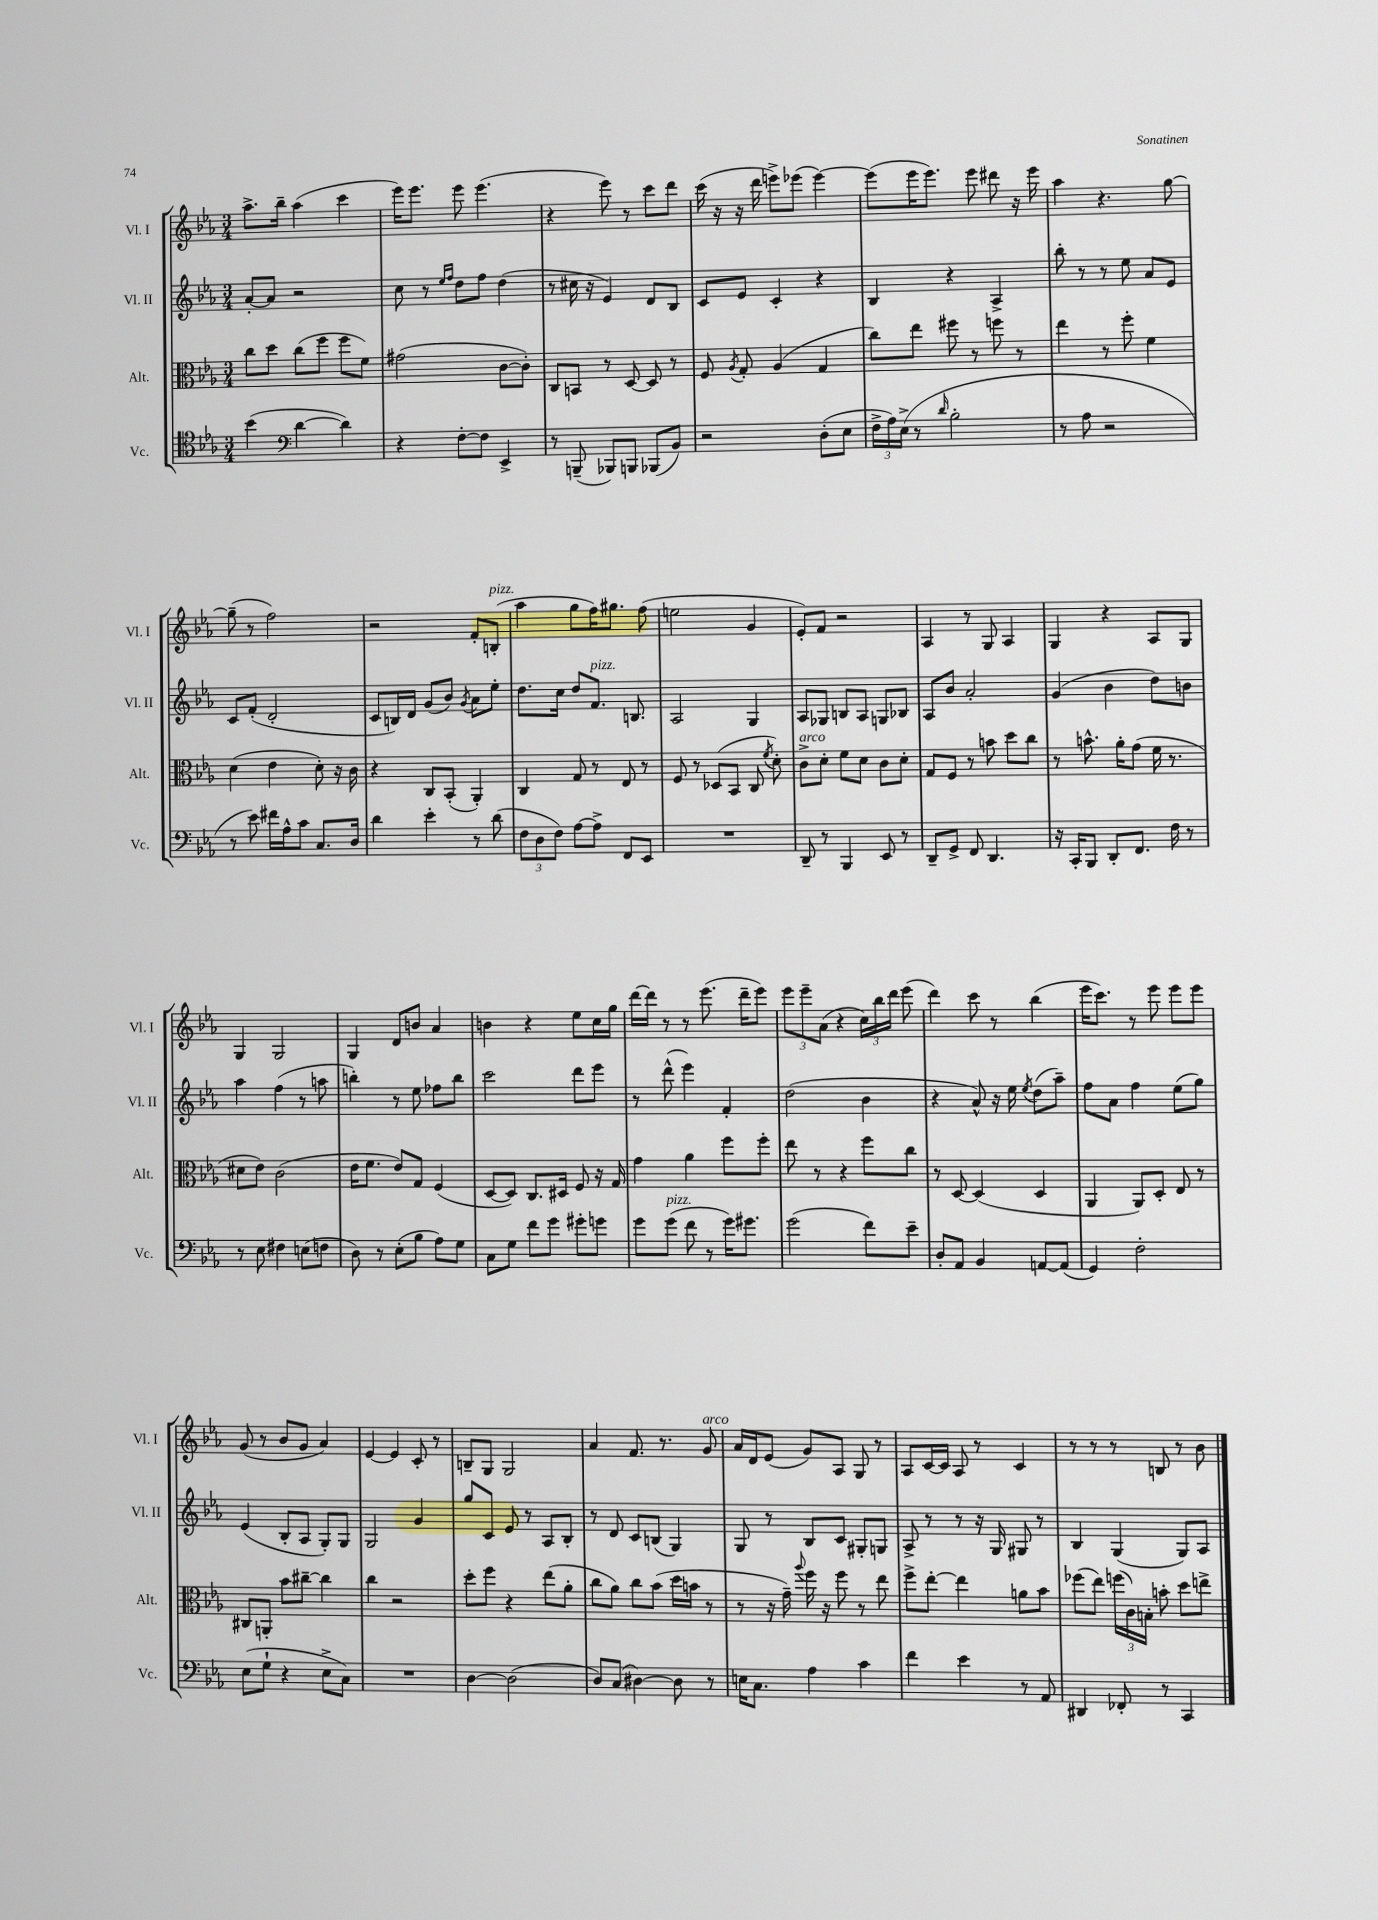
<<
\new StaffGroup <<
\new Staff = "s0" \with { instrumentName = "Vl. I" shortInstrumentName = "Vl. I" } {
    \clef treble \key ees \major \numericTimeSignature \time 3/4
    \autoBeamOff aes''8.[-> bes''16]-- aes''4( c'''4 |
    ees'''16[) ees'''8.] ees'''8 ees'''4.( |
    r4 ees'''8) r8 c'''8[ d'''8] |
    c'''16( r16 r16 d'''16 e'''8[->) ees'''8]( ees'''4~) |
    ees'''8[( ees'''16 ees'''8.]) ees'''8 dis'''8 r16 ees'''16 |
    aes''4 r4. g''8~ |
    g''8--( r8 f''2) |
    r2 f'8[-. b8]-.^\markup { \italic "pizz." }( |
    aes''4 g''8[ f''16) gis''8.] f''8( |
    e''2 g'4 |
    ees'8[-.) f'8] r2 |
    aes4 r8 g8 aes4 |
    g4 r4 aes8[ g8] |
    g4 g2 |
    g4 d'8[ b'8] aes'4 |
    b'4 r4 ees''8[ c''16 g''16] |
    d'''16[~ d'''16] r8 r8 ees'''8.( d'''16[-- ees'''8]) |
    \tuplet 3/2 { ees'''8[ ees'''8-- aes'8]( } r4 \tuplet 3/2 { c''16[) bes''16 d'''16] } ees'''8( |
    d'''4) c'''8 r8 bes''4( |
    ees'''16[ c'''8.]) r8 ees'''8 ees'''8[ ees'''8] |
    g'8( r8 bes'8[ g'8] aes'4) |
    ees'4~ ees'4 c'8-. r8 |
    b8[-- g8] g2 |
    aes'4 f'8. r8. g'8^\markup { \italic "arco" } |
    aes'16[ d'16 ees'8]( g'8[) aes8] g8 r8 |
    aes8[ c'16~ c'16] aes8 r8 c'4 |
    r8 r8 r8 b8 r8 bes'8 \bar "|." |
}
\new Staff = "s1" \with { instrumentName = "Vl. II" shortInstrumentName = "Vl. II" } {
    \clef treble \key ees \major \numericTimeSignature \time 3/4
    \autoBeamOff aes'8[~-. aes'8] r2 |
    c''8 r8 \grace { ees''16[ f''16] } d''8[ f''8] d''4( |
    r8 cis''16 r16 ees'4) d'8[ bes8] |
    c'8[ ees'8] c'4-. r4 |
    bes4 r4 aes4-> |
    bes''8-. r8 r8 ees''8 aes'8[ ees'8] |
    c'8[ f'8]-.( d'2-. |
    c'8[ b16) d'16] g'8[( bes'8]) \acciaccatura { g'8 } aes'8[ ees''8]-. |
    d''8.[ c''16] d''8[ f'8.]^\markup { \italic "pizz." } b8. |
    aes2 g4 |
    aes8[ ges8] b8[ aes8] g8[ bes8] |
    aes8[ bes'8] aes'2-. |
    g'4( bes'4 d''8[) b'8] |
    aes''4 f''4( r8 a''8 |
    b''4-.) r8 ees''8 fes''8[ b''8] |
    c'''2 d'''8[ ees'''8] |
    r8 d'''8-^( ees'''4) f'4-. |
    d''2( bes'4 |
    r4 aes'8-^) r16 ees''16 \acciaccatura { ees''8 } d''8[( aes''8]--) |
    f''8[ aes'8] f''4 ees''8[( g''8]) |
    ees'4( bes8[-. aes8] g8[-.) g8] |
    g2 g'4 |
    g''8[ c'8] ees'8 r8 aes8[ bes8]-. |
    r8 d'8 c'8[ b8]( g4) |
    g8 r8 bes8[ c'8] gis8[-. g8] |
    aes8-> r8 r8 r16 g16 gis8 r8 |
    bes4 g4( g8[) aes8] \bar "|." |
}
\new Staff = "s2" \with { instrumentName = "Alt." shortInstrumentName = "Alt." } {
    \clef alto \key ees \major \numericTimeSignature \time 3/4
    \autoBeamOff c''8[ d''8] c''8[( f''8] f''8[ f'8]) |
    gis'2( c'8[~ c'8]-.) |
    c8[ b,8] r8 d8~ d8 r8 |
    f8 \acciaccatura { aes8 } g8-. aes4( g4 |
    c''8[) ees''8] fis''8 r8 f''8 r8 |
    ees''4 r8 f''8-. f'4 |
    d'4( ees'4 d'8-.) r16 c'16 |
    r4 c8[ bes,8]-.( aes,4-.) |
    c4 g8 r8 ees8 r8 |
    f8 r8 des8[( bes,8] c8 \acciaccatura { f'8 } d'8-.) |
    c'8[->^\markup { \italic "arco" } d'8]-. f'8[ d'8] c'8[ d'8]-. |
    g8[ f8] r8 b'8 d''8[ c''8] |
    r8 b'8.-^ aes'16[-. g'8]( f'16 r8. |
    dis'8[ ees'8]) c'2( |
    ees'16[ f'8.] ees'8[) g8] f4( |
    d8[~ d8]) c8.[ dis16] f8 r16 g16 |
    g'4 aes'4 f''8[ f''8]-. |
    ees''8 r8 r4 f''8[ c''8] |
    r8 d8~ d4( d4 |
    aes,4 aes,8[) d8]-. ees8 r8 |
    cis8[ a,8]-. bes'8[ cis''8]~-- cis''4 |
    c''4 r2 |
    d''8[-. f''8] r4 ees''8[( aes'8]-. |
    c''8[ aes'8]) c''8[ bes'8]( d''16[ b'16] r8 |
    r8 r16 g'16--) \appoggiatura { aes''8 } f''16 r16 f''8 r8 ees''8 |
    f''8[-> ees''8]~-. ees''4 a'8[ bes'8] |
    fes''8[( ees''8]) \tuplet 3/2 { f''16[( c'16) b16]-. } b'8-. d''8[ e''8]-> \bar "|." |
}
\new Staff = "s3" \with { instrumentName = "Vc." shortInstrumentName = "Vc." } {
    \clef tenor \key ees \major \numericTimeSignature \time 3/4
    \autoBeamOff bes'4( \clef bass d'4~ d'4) |
    r4 f8[~-. f8] ees,4-> |
    r8 b,,8--( bes,,8[) b,,8] bes,,8[( bes,8]) |
    r2 d8[-.( ees8] |
    \tuplet 3/2 { f16[-> aes16) ees16]->( } r8 \grace { d'16 } bes2-. |
    r8 aes8 r2 |
    r8 ees'8) fis'16[ aes16-^ c'8] c8.[ d16] |
    d'4 ees'4-. r8 d'8( |
    \tuplet 3/2 { f8[ d8 f8]) } aes8[~ aes8]-> f,8[ ees,8] |
    R2. |
    d,8-- r8 bes,,4 ees,8 r8 |
    d,8[-- g,8]-> f,8 d,4. |
    r16 c,16[-. bes,,8] d,8[-. f,8.] f16 r8 |
    r8 ees8 fis4 e8[( f8] |
    d8) r8 ees8[-.( bes8] aes8[) g8] |
    c8[ g8] f'8[ g'8] gis'8[-. g'8] |
    g'8[ g'8]^\markup { \italic "pizz." }( f'8 r8 g'16[) gis'8.] |
    g'2( f'8[) ees'8]-- |
    d8[-. aes,8] bes,4 a,8[~ a,8]( |
    g,4) f2-. |
    ees8[( g8]-! r4 ees8[-> c8]) |
    R2. |
    d4~ d2( |
    d8[) c8]( dis4~) dis8 r8 |
    e16[ c8.] aes4 c'4 |
    f'4 ees'4 r8 aes,8 |
    dis,4 fes,8-. r8 c,4 \bar "|." |
}
>>
>>
\layout { \context { \Score \remove "Bar_number_engraver" } }
